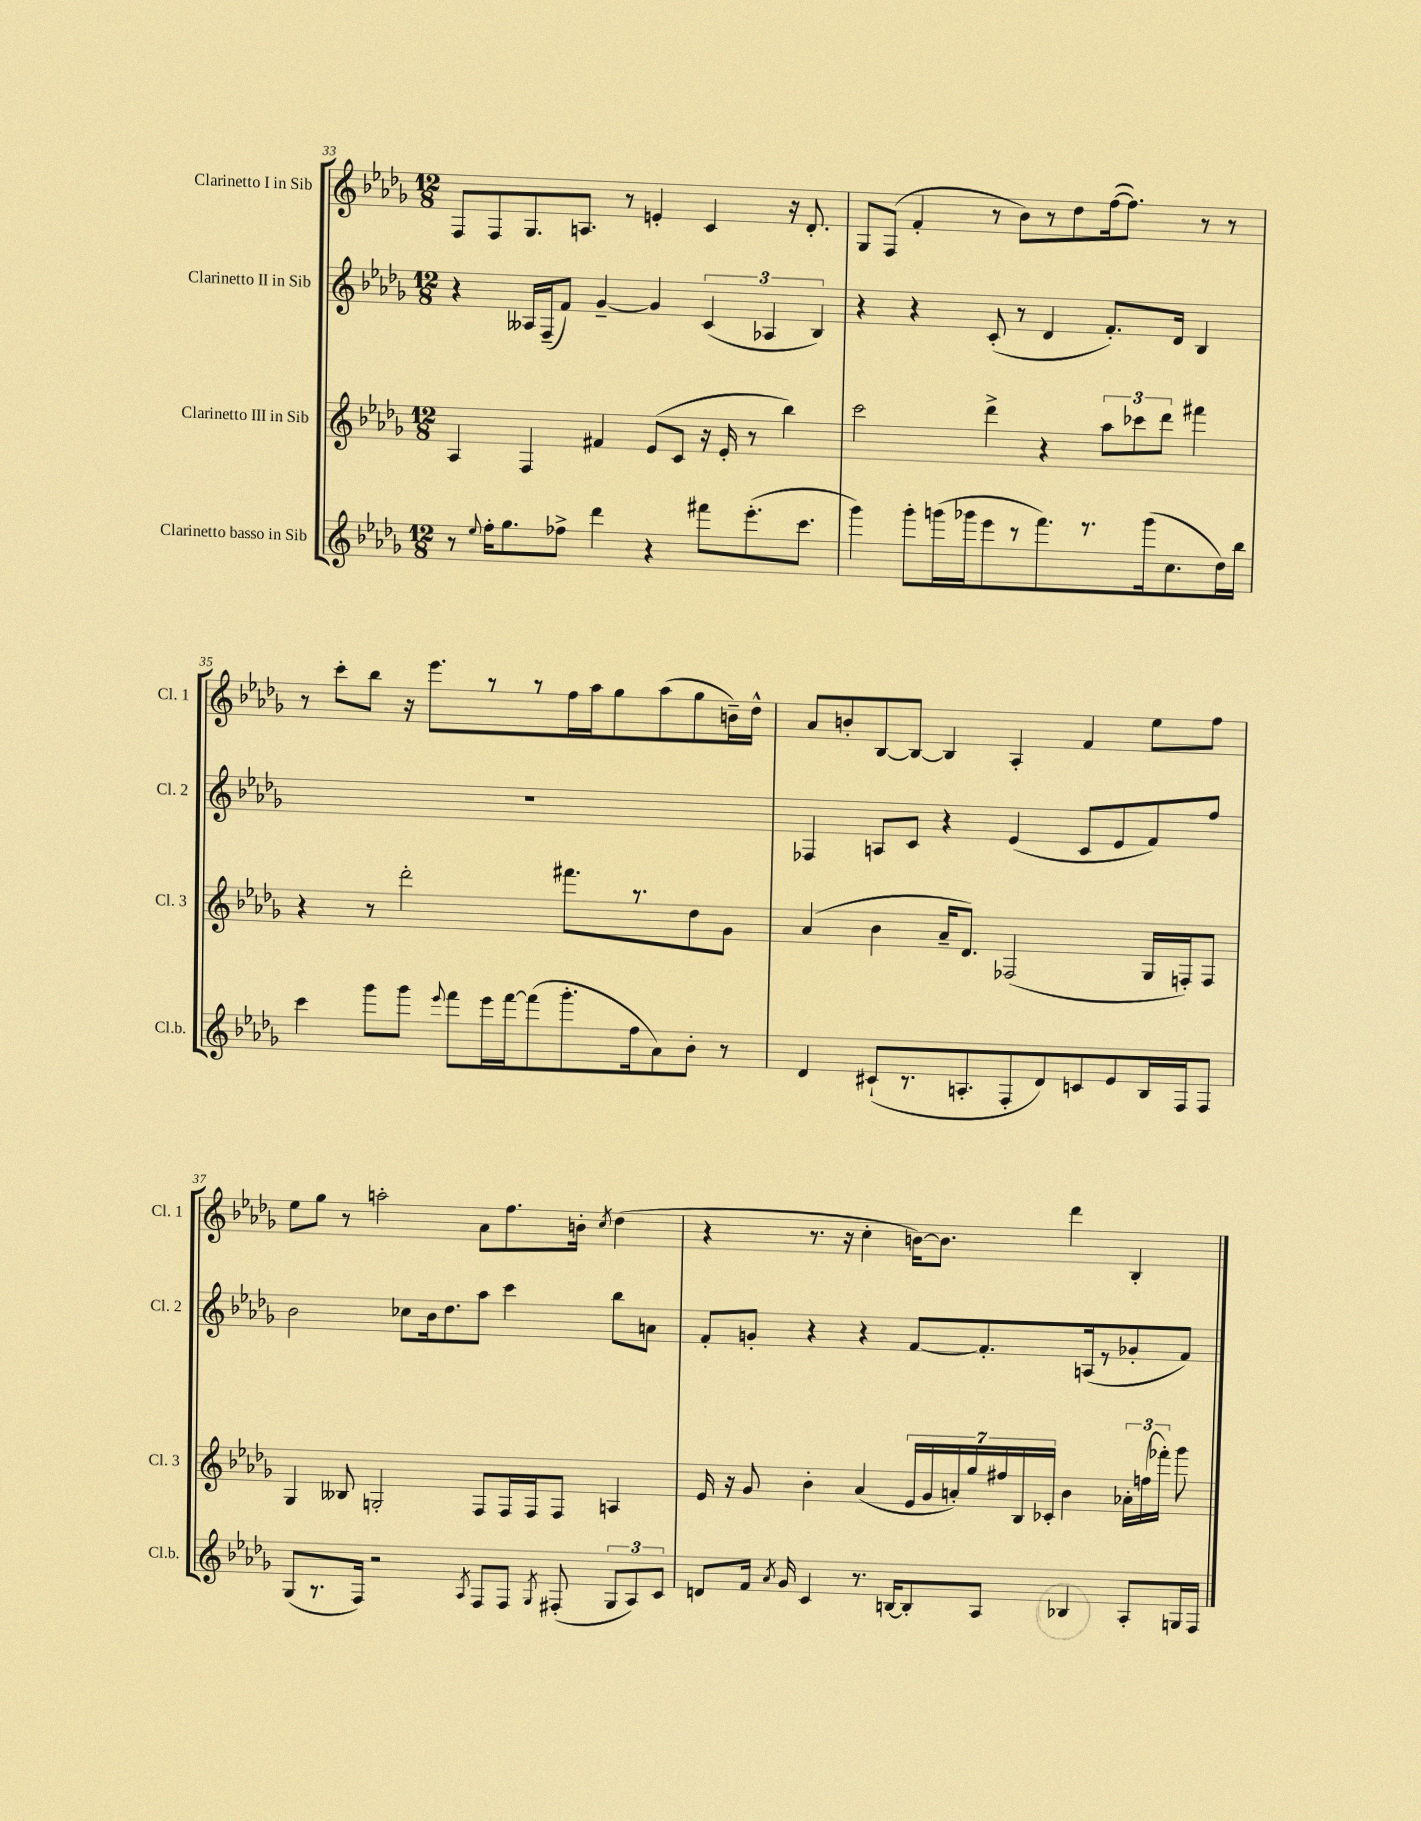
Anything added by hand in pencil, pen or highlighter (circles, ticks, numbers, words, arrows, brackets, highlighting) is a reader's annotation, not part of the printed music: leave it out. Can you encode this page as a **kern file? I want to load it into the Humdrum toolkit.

**kern	**kern	**kern	**kern
*part4	*part3	*part2	*part1
*staff4	*staff3	*staff2	*staff1
*I"Clarinetto basso in Sib	*I"Clarinetto III in Sib	*I"Clarinetto II in Sib	*I"Clarinetto I in Sib
*I'Cl.b.	*I'Cl. 3	*I'Cl. 2	*I'Cl. 1
*clefG2	*clefG2	*clefG2	*clefG2
*k[b-e-a-d-g-]	*k[b-e-a-d-g-]	*k[b-e-a-d-g-]	*k[b-e-a-d-g-]
*M12/8	*M12/8	*M12/8	*M12/8
=33	=33	=33	=33
8r	4A-/	4r	8F/L
8qqee-/	.	.	.
16ff'\KL	.	.	8F/
8.gg-\	.	.	.
.	4F/	16A--X/LL	8.G-/
.	.	(16F~/J	.
8ff-X^\J	.	8f/J)	.
.	.	.	8.An/J
4ddd-\	4f#X/	[4g-~/	.
.	.	.	8r
4r	(8e-/L	4g-/]	4en'/
.	8c/J	.	.
8fff#X\L	16r	(6c/	4c/
.	16e-'/	.	.
(8.eee-'\	8r	.	.
.	.	6A-X/	.
.	4bb-\)	.	16r
8.ccc\J	.	.	8.d-'/
.	.	6B-/)	.
=34	=34	=34	=34
4ggg-\)	2ccc\	4r	8G-/L
.	.	.	(8F/J
8ggg-'\L	.	4r	4f'/
(16gggn\L	.	.	.
16ggg-X\J	.	.	.
8eee-\	4ddd-^\	(8c'/	8r
8r	.	8r	8b-\L)
8.fff\)	4r	4d-/	8r
.	.	.	8dd-\
8.r	.	.	.
.	12aa-\L	8.f'/L)	([16ff\k
.	.	.	8.ff\J])
.	12ccc-X\	.	.
(16ggg-\k	.	.	.
.	12ddd-\J	.	.
8.cc\	.	16d-/Jk	.
.	4fff#X\	4B-/	8r
16dd-\L)	.	.	8r
16bb-\JJ	.	.	.
!!LO:LB:g=z
=35	=35	=35	=35
4ccc\	4r	1.r	8r
.	.	.	8ccc'\L
8ggg-\L	8r	.	8bb-\J
8ggg-\J	2ddd-'\	.	16r
.	.	.	8.eee-\L
8qqeee-/	.	.	.
8fff\L	.	.	.
16eee-\L	.	.	8r
[16fff\J	.	.	.
(8fff\]	.	.	8r
8.ggg-'\	8.fff#X\L	.	16ff\L
.	.	.	16aa-\J
.	.	.	8gg-\
16ff\k	8.r	.	.
8a-\)	.	.	(8aa-\
8b-'\J	8dd-\	.	8gg-\
8r	8g-\J	.	16bn~\L)
.	.	.	16dd-^^\JJ
=36	=36	=36	=36
4d-/	(4a-/	4F-X/	8a-/L
.	.	.	8bn'/
(8c#X`/L	4b-\	8An/L	[8B-/
8.r	.	8c/J	8B-/J_
.	16a-~/KL	4r	4B-/]
8.An'/	8.d-/J)	.	.
8F'/	(2F-X/	(4e-/	4A-'/
8d-/)	.	.	.
8cn/	.	8c/L	4f/
8e-/	.	8e-/	.
16B-/L	16G-/LL	8f/)	8ee-\L
16F/J	16Fn'/J)	.	.
8F/J	8F/J	8ff/J	8ff\J
!!LO:LB:g=z
=37	=37	=37	=37
(8G-/L	4G-/	2b-\	8ee-\L
8.r	.	.	8gg-\J
.	8B--X/	.	8r
16F/Jk)	.	.	.
2r	2Gn'/	.	2aan'\
.	.	8cc-X\L	.
.	.	16b-\k	.
.	.	8.dd-\	.
8qA-/	.	.	.
8F/L	8F/L	8aa-\J	8a-\L
8F/J	16F/L	4ccc\	8.ff\
.	16F/J	.	.
8qG-/	.	.	.
(8F#X'/	8F/J	.	.
.	.	.	16bn'\Jk
.	.	.	8qcc/
12G-/L	4An/	8bb-\L	(4dd-\
12A-/)	.	.	.
.	.	8an\J	.
12c/J	.	.	.
=38	=38	=38	=38
8dn/L	16e-/	8f'/L	4r
.	16r	.	.
16f/Jk	8g-/	8gn'/J	.
8qa-/	.	.	.
16g-/	.	.	.
4c/	4b-'\	4r	8.r
.	.	.	16r
8.r	(4a-/	4r	4cc'\
[16Bn/KL	.	.	.
8B'/]	28e-/LL	[8f/L	[16bn\KL)
.	28g-/	.	.
.	.	.	8.b\J]
.	28an'/)	.	.
.	28gg-/	.	.
8A-/J	.	8.f'/]	.
.	28ff#X/	.	.
.	28B-/	.	.
.	28c-X'/JJ	.	.
4B-X/	4b-\	.	4ddd-\
.	.	(16An/k	.
.	.	8r	.
8A-'/L	24a-X'\LL	8g-X'/	4B-'/
.	(24ffn\	.	.
.	24fff-X'\JJ)	.	.
16Gn/L	8ggg-\	8f/J)	.
16F/JJ	.	.	.
==	==	==	==
*-	*-	*-	*-
